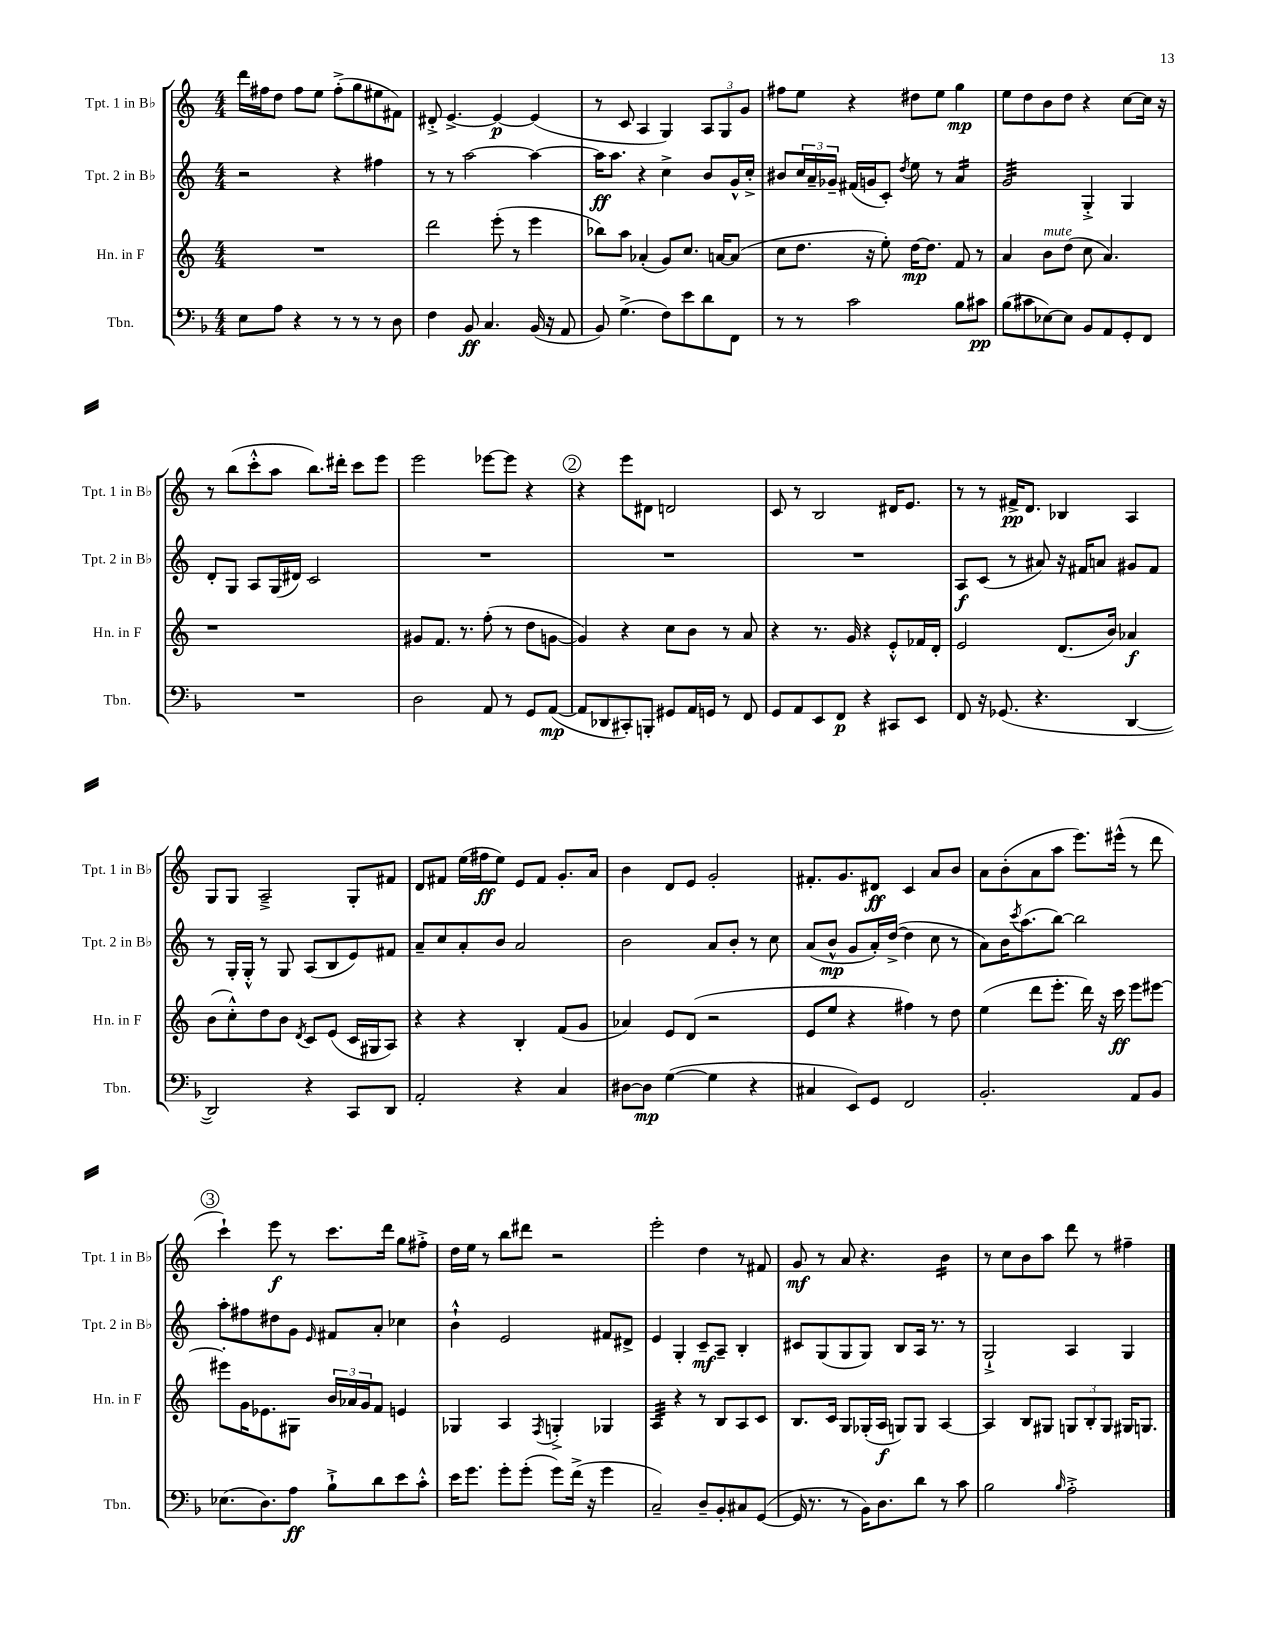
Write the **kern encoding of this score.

**kern	**kern	**kern	**kern
*staff4	*staff3	*staff2	*staff1
*clefF4	*clefG2	*clefG2	*clefG2
*k[b-]	*k[]	*k[]	*k[]
*M4/4	*M4/4	*M4/4	*M4/4
8E	1r	2r	16ddd
.	.	.	16ff#
8A	.	.	8dd
4r	.	.	8ff#
.	.	.	8ee
8r	.	4r	(8ff#'^
8r	.	.	8gg
8r	.	4ff#	8ee#
8D	.	.	8f#)
=	=	=	=
4F	2ddd	8r	8d#'^
.	.	8r	[4.e^
8BB-	.	[2aa	.
4.C	.	.	.
.	(8eee'	.	4e_
.	8r	.	.
(16BB-	4eee	4aa_	(4e]
16r	.	.	.
8AA	.	.	.
=	=	=	=
8BB-)	8bb-)	16aa]	8r
.	.	8.aa	.
(4.G^	8aa	.	8c
.	(4a-'	4r	4A
8F)	8g)	4cc^	4G)
8e	8.cc	.	.
8d	.	8b	12A
.	[16a	.	.
.	.	.	12G
8FF	(8a]	16g^^	.
.	.	.	12g
.	.	16cc'^	.
=	=	=	=
8r	8cc	8b#	8ff#
8r	8.dd	24cc	8ee
.	.	24a~	.
.	.	24g-~	.
2c	.	(16f#	4r
.	16r	16g	.
.	8ee')	8c')	.
.	.	8qdd	.
.	[16dd	8ee	8dd#
.	8.dd]	.	.
.	.	8r	8ee
8B-	8f	4a	4gg
8c#	8r	.	.
=	=	=	=
(8B-	4a	2g	8ee
8c#	.	.	8dd
[8E-)	8b	.	8b
8E-]	(8dd	.	8dd
8BB-	8cc	4G'^	4r
8AA	4.a)	.	.
8GG'	.	4G	[8cc
8FF	.	.	16cc]
.	.	.	16r
=	=	=	=
1r	1r	8d'	8r
.	.	8G	(8bb
.	.	8A	8ccc'^^
.	.	(16G	8aa
.	.	16d#)	.
.	.	2c	8.bb)
.	.	.	16ddd#'
.	.	.	8ccc
.	.	.	8eee
=	=	=	=
2D	8g#	1r	2eee
.	8.f	.	.
.	8.r	.	.
8AA	(8ff'	.	[8eee-
8r	8r	.	8eee-]
8GG	8dd	.	4r
([8AA	[8g	.	.
=	=	=	=
8AA]	4g])	1r	4r
8DD-	.	.	.
8CC#')	4r	.	8eee
8BBB'	.	.	8d#
8GG#	8cc	.	2d
16AA	8b	.	.
16GG	.	.	.
8r	8r	.	.
8FF	8a	.	.
=	=	=	=
8GG	4r	1r	8c
8AA	.	.	8r
8EE	8.r	.	2B
8FF	.	.	.
.	16g	.	.
4r	4r	.	.
8CC#	8e'^^	.	16d#
.	.	.	8.e
8EE	16f-	.	.
.	16d'	.	.
=	=	=	=
8FF	2e	8A	8r
16r	.	(8c	8r
(8.GG-	.	.	.
.	.	8r	16f#^
.	.	.	8.d
4.r	.	8a#)	.
.	(8.d	16r	4B-
.	.	16f#	.
.	.	8a	.
.	16b)	.	.
[4DD	4a-	8g#	4A
.	.	8f#	.
=	=	=	=
2DD])	(8b	8r	8G
.	8cc'^^)	16G'	8G
.	.	16G'^^	.
.	8dd	8r	2A~^
.	8b	8G	.
.	8qd	.	.
4r	8c	(8A	.
.	(8e	8B	.
8CC	16c	8e)	8G'
.	16G#	.	.
8DD	8A)	8f#	8f#
=	=	=	=
2AA'	4r	8a~	8d
.	.	8cc	8f#
.	4r	8a'	(16ee
.	.	.	16ff#
.	.	8b	8ee)
4r	4B'	2a	8e
.	.	.	8f#
4C	(8f	.	8.g'
.	8g	.	.
.	.	.	16a
=	=	=	=
[8D#	4a-)	2b	4b
8D#]	.	.	.
([4G	8e	.	8d
.	(8d	.	8e
4G]	2r	8a	2g'
.	.	8b'	.
4r	.	8r	.
.	.	8cc	.
=	=	=	=
4C#	8e	(8a	8.f#'
.	8ee	8b^^	.
.	.	.	8.g
8EE)	4r	8g	.
8GG	.	16a')	8d#
.	.	([16dd^	.
2FF	4ff#)	4dd]	4c
.	8r	8cc	8a
.	8dd	8r	8b
=	=	=	=
2.BB-'	(4ee	8a)	8a
.	.	16b	(8b'
.	.	8qccc	.
.	.	(8.aa	.
.	8ddd	.	8a
.	8.eee'	[8bb)	8aa
.	.	2bb]	8.eee)
.	16ddd)	.	.
.	16r	.	.
.	16ccc	.	(16eee#^^
8AA	8eee	.	8r
8BB-	[8eee#	.	8ddd
=	=	=	=
(8.E-	8eee#']	8aa'	4ccc`)
.	16g	8ff#	.
8.D)	8.e-	.	.
.	.	8dd#	8eee
8A	8G#	8g	8r
.	.	16qqe	.
8B-`^	24b	8f#	8.ccc
.	24a-	.	.
.	24g	.	.
8d	8f	8a'	.
.	.	.	16ddd
8e	4e	4cc-	8gg
8c'^^	.	.	8ff#'^
=	=	=	=
16e	4G-	4b`^^	16dd
8.g	.	.	16ee
.	.	.	8r
8g'	4A	2e	8bb
(8g'	.	.	8ddd#
.	8qF	.	.
8g)	4G'^	.	2r
(16f^	.	.	.
16r	.	.	.
4g	4G-	8f#	.
.	.	8d#^	.
=	=	=	=
2C~)	4A	4e	2eee'
.	4r	4G'	.
8D~	8r	8c~	4dd
8BB-'	8B	8A~	.
8C#	8A	4B'	8r
([8GG	8c	.	8f#
=	=	=	=
16GG]	8.B	8c#	8g
8.r	.	.	.
.	.	(8G	8r
.	16c	.	.
8r	8G	8G	8a
16BB-)	(16G-'	8G)	4.r
8.D	16A	.	.
.	8G)	8B	.
8d	8G	16A	.
.	.	8.r	.
8r	[4A	.	4b
8c	.	8r	.
=	=	=	=
2B-	4A]	2G`^	8r
.	.	.	8cc
.	8B	.	8b
.	8G#	.	8aa
16qqB-	.	.	.
2A'^	12G	4A	8ddd
.	12B'	.	.
.	.	.	8r
.	12G	.	.
.	16G#	4G	4ff#~
.	8.G	.	.
==	==	==	==
*-	*-	*-	*-
